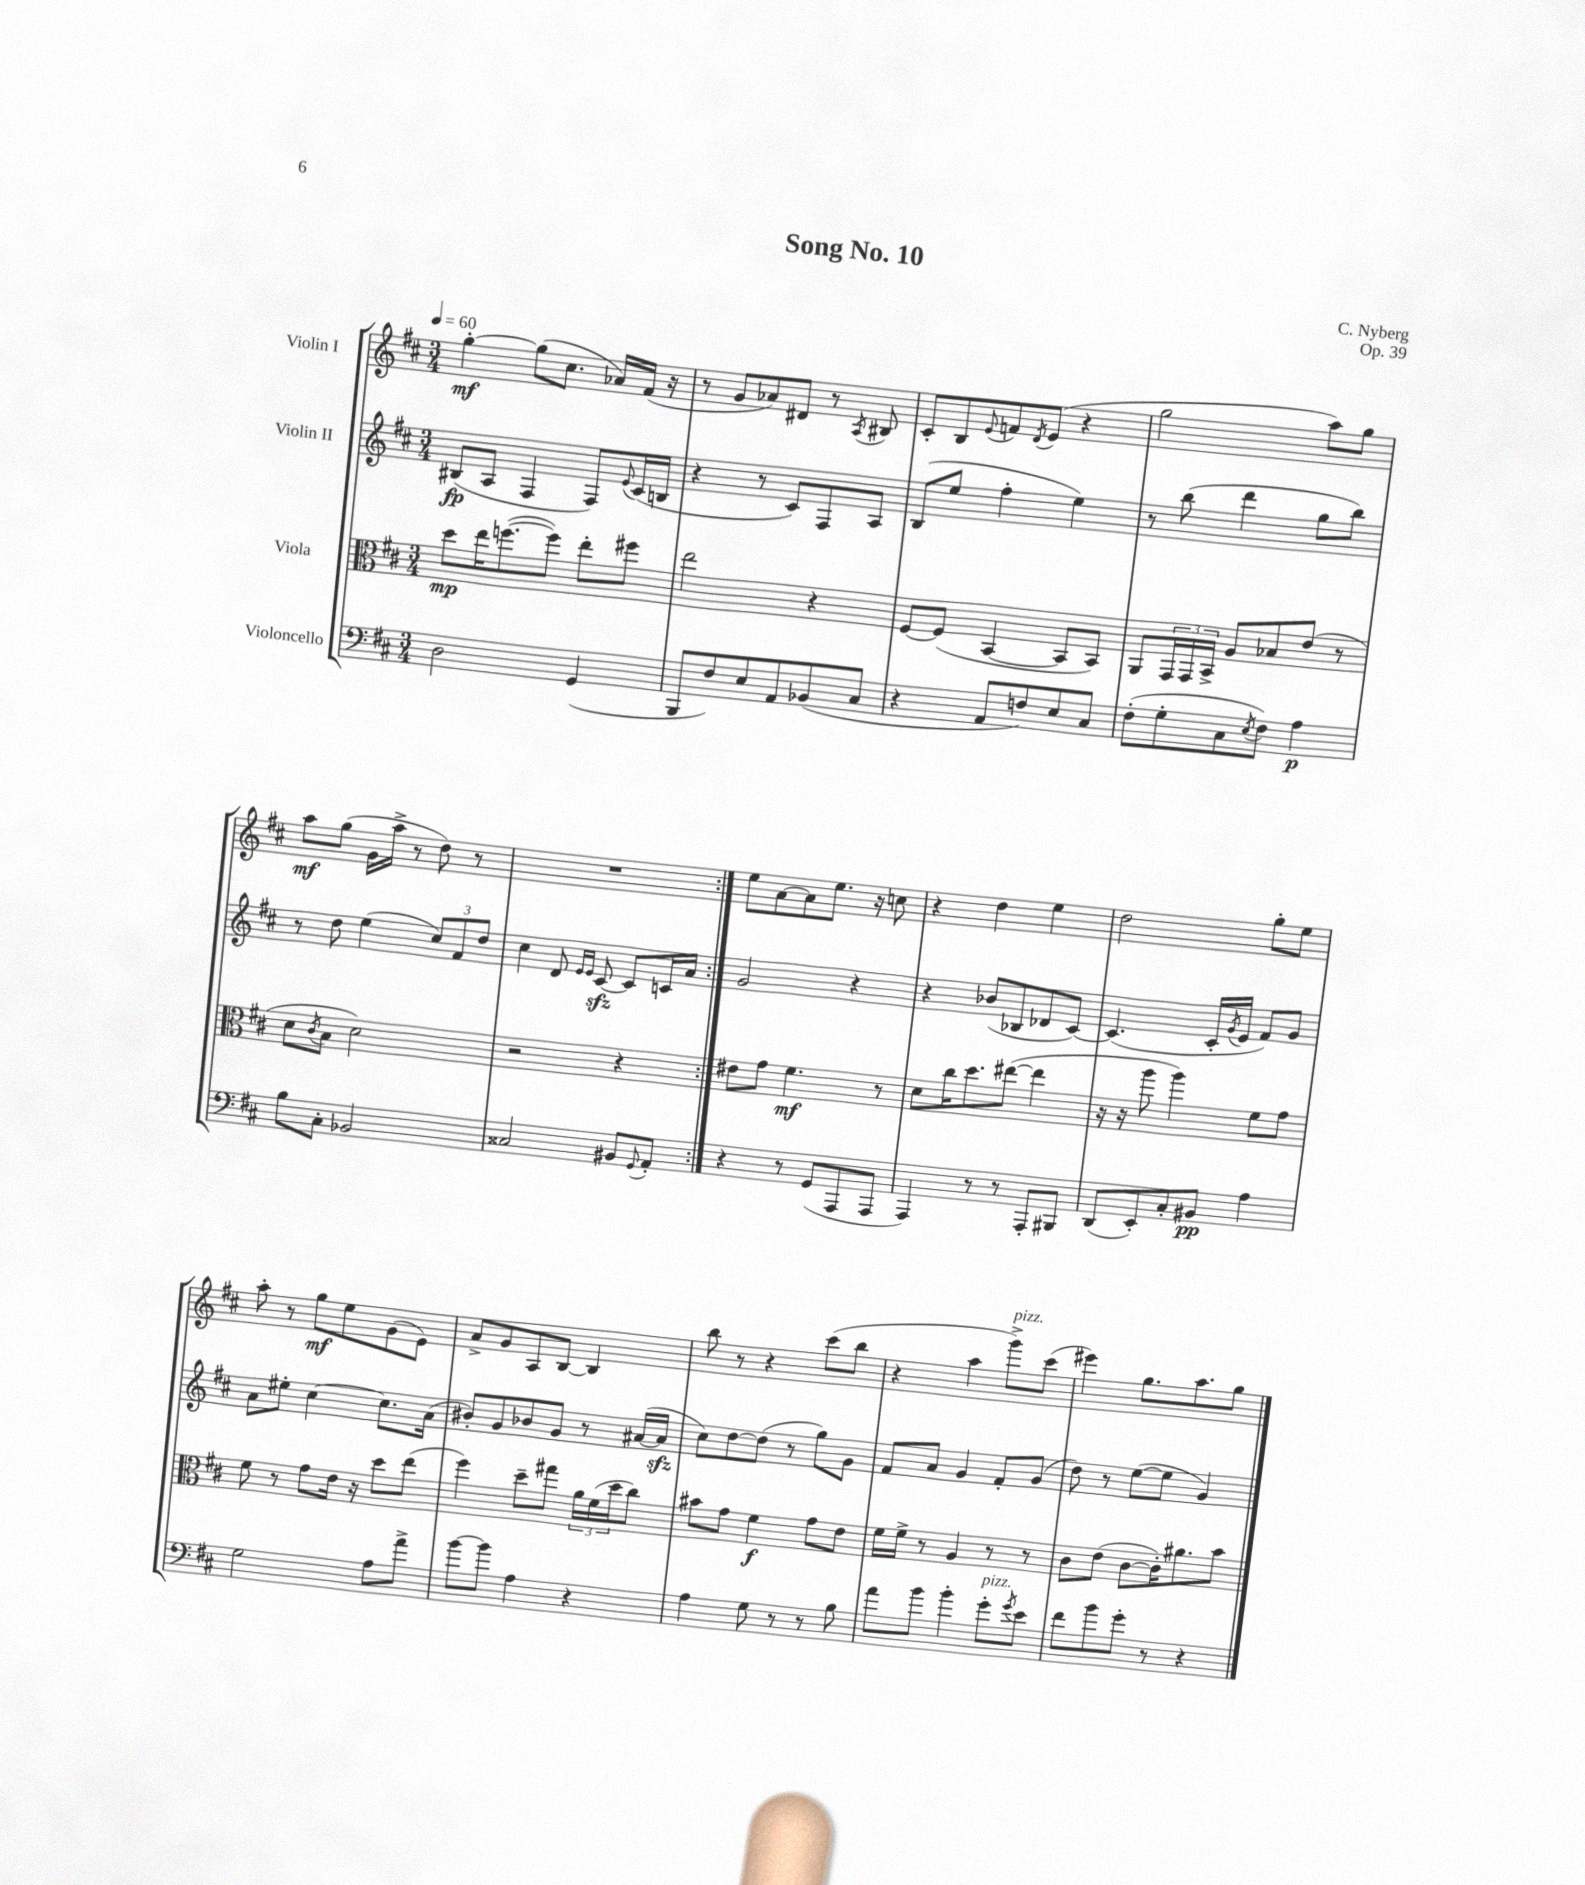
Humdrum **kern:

**kern	**dynam	**kern	**dynam	**kern	**dynam	**kern	**dynam
*part4	*part4	*part3	*part3	*part2	*part2	*part1	*part1
*staff4	*staff4	*staff3	*staff3	*staff2	*staff2	*staff1	*staff1
*I"Violoncello	*	*I"Viola	*	*I"Violin II	*	*I"Violin I	*
*clefF4	*	*clefC3	*	*clefG2	*	*clefG2	*
*k[f#c#]	*	*k[f#c#]	*	*k[f#c#]	*	*k[f#c#]	*
*M3/4	*	*M3/4	*	*M3/4	*	*M3/4	*
*MM60	*	*MM60	*	*MM60	*	*MM60	*
=1	=1	=1	=1	=1	=1	=1	=1
2D\	.	8dd\L	mp	(8B#X/L	fp	[4gg'\	mf
.	.	16ee\K	.	8A/J	.	.	.
.	.	([8.ffn\	.	.	.	.	.
.	.	.	.	4F#/	.	(8gg\L]	.
.	.	8ff\J])	.	.	.	8.cc#\J	.
(4GG/	.	8ee'\L	.	8F#/L)	.	.	.
.	.	.	.	.	.	16a-X/LL)	.
.	.	.	.	8qqe/	.	.	.
.	.	8ff#X\J	.	(16c#/L	.	(16f#/JJ	.
.	.	.	.	16Bn/JJ	.	16r	.
=2	=2	=2	=2	=2	=2	=2	=2
8BBB/L	.	2ee\	.	4r	.	8r	.
8F#/)	.	.	.	.	.	8g/L	.
8E/	.	.	.	8r	.	8a-X/)	.
8AA/	.	.	.	8c#/L)	.	8d#X/J	.
(8BB-X/	.	4r	.	8F#/	.	8r	.
.	.	.	.	.	.	8qA/	.
8C#/J	.	.	.	8A/J	.	8B#X/	.
=3	=3	=3	=3	=3	=3	=3	=3
4r	.	[8F#/L	.	(8B/L	.	8c#'/L	.
.	.	(8F#/J]	.	8ee/J	.	8B/	.
.	.	.	.	.	.	8qqe/	.
8AA/L	.	[4BB/	.	4ff#'\	.	8fn/	.
.	.	.	.	.	.	8qd/	.
8Fn/)	.	.	.	.	.	(8e/J	.
8E/	.	8BB/L]	.	4ee\)	.	4r	.
8C#/J	.	8BB/J)	.	.	.	.	.
=4	=4	=4	=4	=4	=4	=4	=4
(8F#'\L	.	8AA/L	.	8r	.	2gg\	.
8G'\	.	24GG/L	.	(8bb\	.	.	.
.	.	24GG/	.	.	.	.	.
.	.	24BB^/JJ	.	.	.	.	.
8C#\	.	8A/L	.	4ddd\	.	.	.
8qE/	.	.	.	.	.	.	.
8F#\J)	.	8B-X/	.	.	.	.	.
4A\	p	(8e/J	.	8gg\L	.	8aa\L)	.
.	.	8r	.	8bb\J)	.	8gg\J	.
!!LO:LB:g=z
=5	=5	=5	=5	=5	=5	=5	=5
8B\L	.	8d\L	.	8r	.	8aa\L	mf
.	.	8qc#/	.	.	.	.	.
8C#'\J	.	8B\J	.	8dd\	.	(8gg\J	.
2BB-X/	.	2d\)	.	(4ee\	.	16g\LL	.
.	.	.	.	.	.	16aa^\JJ	.
.	.	.	.	.	.	8r	.
.	.	.	.	12cc#/L)	.	8dd\)	.
.	.	.	.	12f#/	.	.	.
.	.	.	.	.	.	8r	.
.	.	.	.	12dd/J	.	.	.
=6	=6	=6	=6	=6	=6	=6	=6
2C##X/	.	2r	.	4cc#\	.	2.r	.
.	.	.	.	8d/	.	.	.
.	.	.	.	16qqe/LL	.	.	.
.	.	.	.	16qqe/JJ	.	.	.
.	.	.	.	[8c#zz/	.	.	.
8BB#X/L	.	4r	.	8c#/L]	.	.	.
8qqGG/	.	.	.	.	.	.	.
8AA'/J	.	.	.	16cn/L	.	.	.
.	.	.	.	16a/JJ	.	.	.
=7:|!	=7:|!	=7:|!	=7:|!	=7:|!	=7:|!	=7:|!	=7:|!
4r	.	8e#X\L	.	2g/	.	8ee\L	.
.	.	8g\J	.	.	.	[8a\	.
8r	.	4.f#\	mf	.	.	8a\]	.
(8GG/L	.	.	.	.	.	8.ee\J	.
8AAA/	.	.	.	4r	.	.	.
.	.	.	.	.	.	16r	.
8AAA/J	.	8r	.	.	.	8ccn\	.
=8	=8	=8	=8	=8	=8	=8	=8
4AAA/)	.	8d\L	.	4r	.	4r	.
.	.	16cc#\K	.	.	.	.	.
.	.	8.dd\	.	.	.	.	.
8r	.	.	.	(8b-X/L	.	4dd\	.
8r	.	([8ee#X\J	.	8B-X/	.	.	.
8AAA'/L	.	4ee#\]	.	8d-X/	.	4ee\	.
8BBB#X/J	.	.	.	[8c#/J)	.	.	.
=9	=9	=9	=9	=9	=9	=9	=9
(8DD/L	.	16r	.	(4.c#/]	.	2dd\	.
.	.	16r	.	.	.	.	.
8EE'/)	.	8aa\	.	.	.	.	.
8C#'/	.	4aa\)	.	.	.	.	.
8BB#X/J	pp	.	.	16c#'/LL	.	.	.
.	.	.	.	8qg/	.	.	.
.	.	.	.	16e/JJ	.	.	.
4A\	.	8f#\L	.	8f#/L)	.	8gg'\L	.
.	.	8g\J	.	8g/J	.	8ee\J	.
!!LO:LB:g=z
=10	=10	=10	=10	=10	=10	=10	=10
2G\	.	8f#\	.	8a\L	.	8aa'\	.
.	.	8r	.	8ee#X'\J	.	8r	.
.	.	8g\L	.	[4cc#\	.	8gg\L	mf
.	.	16e\Jk	.	.	.	8ee\	.
.	.	16r	.	.	.	.	.
8A\L	.	8dd\L	.	8.cc#\L]	.	(8g\	.
8a^\J	.	(8ee\J	.	.	.	8e\J)	.
.	.	.	.	(16a\Jk	.	.	.
=11	=11	=11	=11	=11	=11	=11	=11
[8b\L	.	4ff#\)	.	8b#X'/L)	.	8a^/L	.
8b\J]	.	.	.	8g/	.	8g/	.
4A\	.	8dd~\L	.	8b-X/	.	8A/	.
.	.	8gg#X\J	.	8g/J	.	[8B/J	.
4r	.	24a\LL	.	8r	.	4B/]	.
.	.	(24f#\	.	.	.	.	.
.	.	24dd\J	.	.	.	.	.
.	.	8cc#\J)	.	([16a#X/LL	.	.	.
.	.	.	.	16a#zz/JJ]	.	.	.
=12	=12	=12	=12	=12	=12	=12	=12
4A\	.	8b#X\L	.	8cc#\L)	.	8bb\	.
.	.	8g\J	.	[8dd\	.	8r	.
8G\	.	4f#\	f	(8dd\J]	.	4r	.
8r	.	.	.	8r	.	.	.
8r	.	8g\L	.	8gg\L)	.	(8ccc#\L	.
8B\	.	8e\J	.	8g\J	.	8bb\J	.
=13	=13	=13	=13	=13	=13	=13	=13
8a\L	.	16f#\LL	.	8f#/L	.	4r	.
.	.	16f#^\JJ	.	.	.	.	.
8b\J	.	8r	.	8a/J	.	.	.
4b'\	.	4A/	.	4g/	.	4aa\	.
!	!	!	!	!	!	!LO:TX:a:i:t=pizz.	!
!LO:TX:a:i:t=pizz.	!	!	!	!	!	!	!
8g'\L	.	8r	.	8f#'/L	.	8ggg^\L)	.
8qg/	.	.	.	.	.	.	.
8e\J	.	8r	.	(8g/J	.	(8ccc#\J	.
=14	=14	=14	=14	=14	=14	=14	=14
8f#\L	.	8c#\L	.	8dd\)	.	4eee#X\)	.
8b\	.	(8e\J	.	8r	.	.	.
8g'\J	.	[8c#\L	.	([8ee\L	.	8.gg\L	.
8r	.	16c#'\K])	.	8ee\J]	.	.	.
.	.	8.a#X\	.	.	.	8.aa\	.
4r	.	.	.	4g/)	.	.	.
.	.	8b\J	.	.	.	8gg\J	.
==	==	==	==	==	==	==	==
*-	*-	*-	*-	*-	*-	*-	*-
